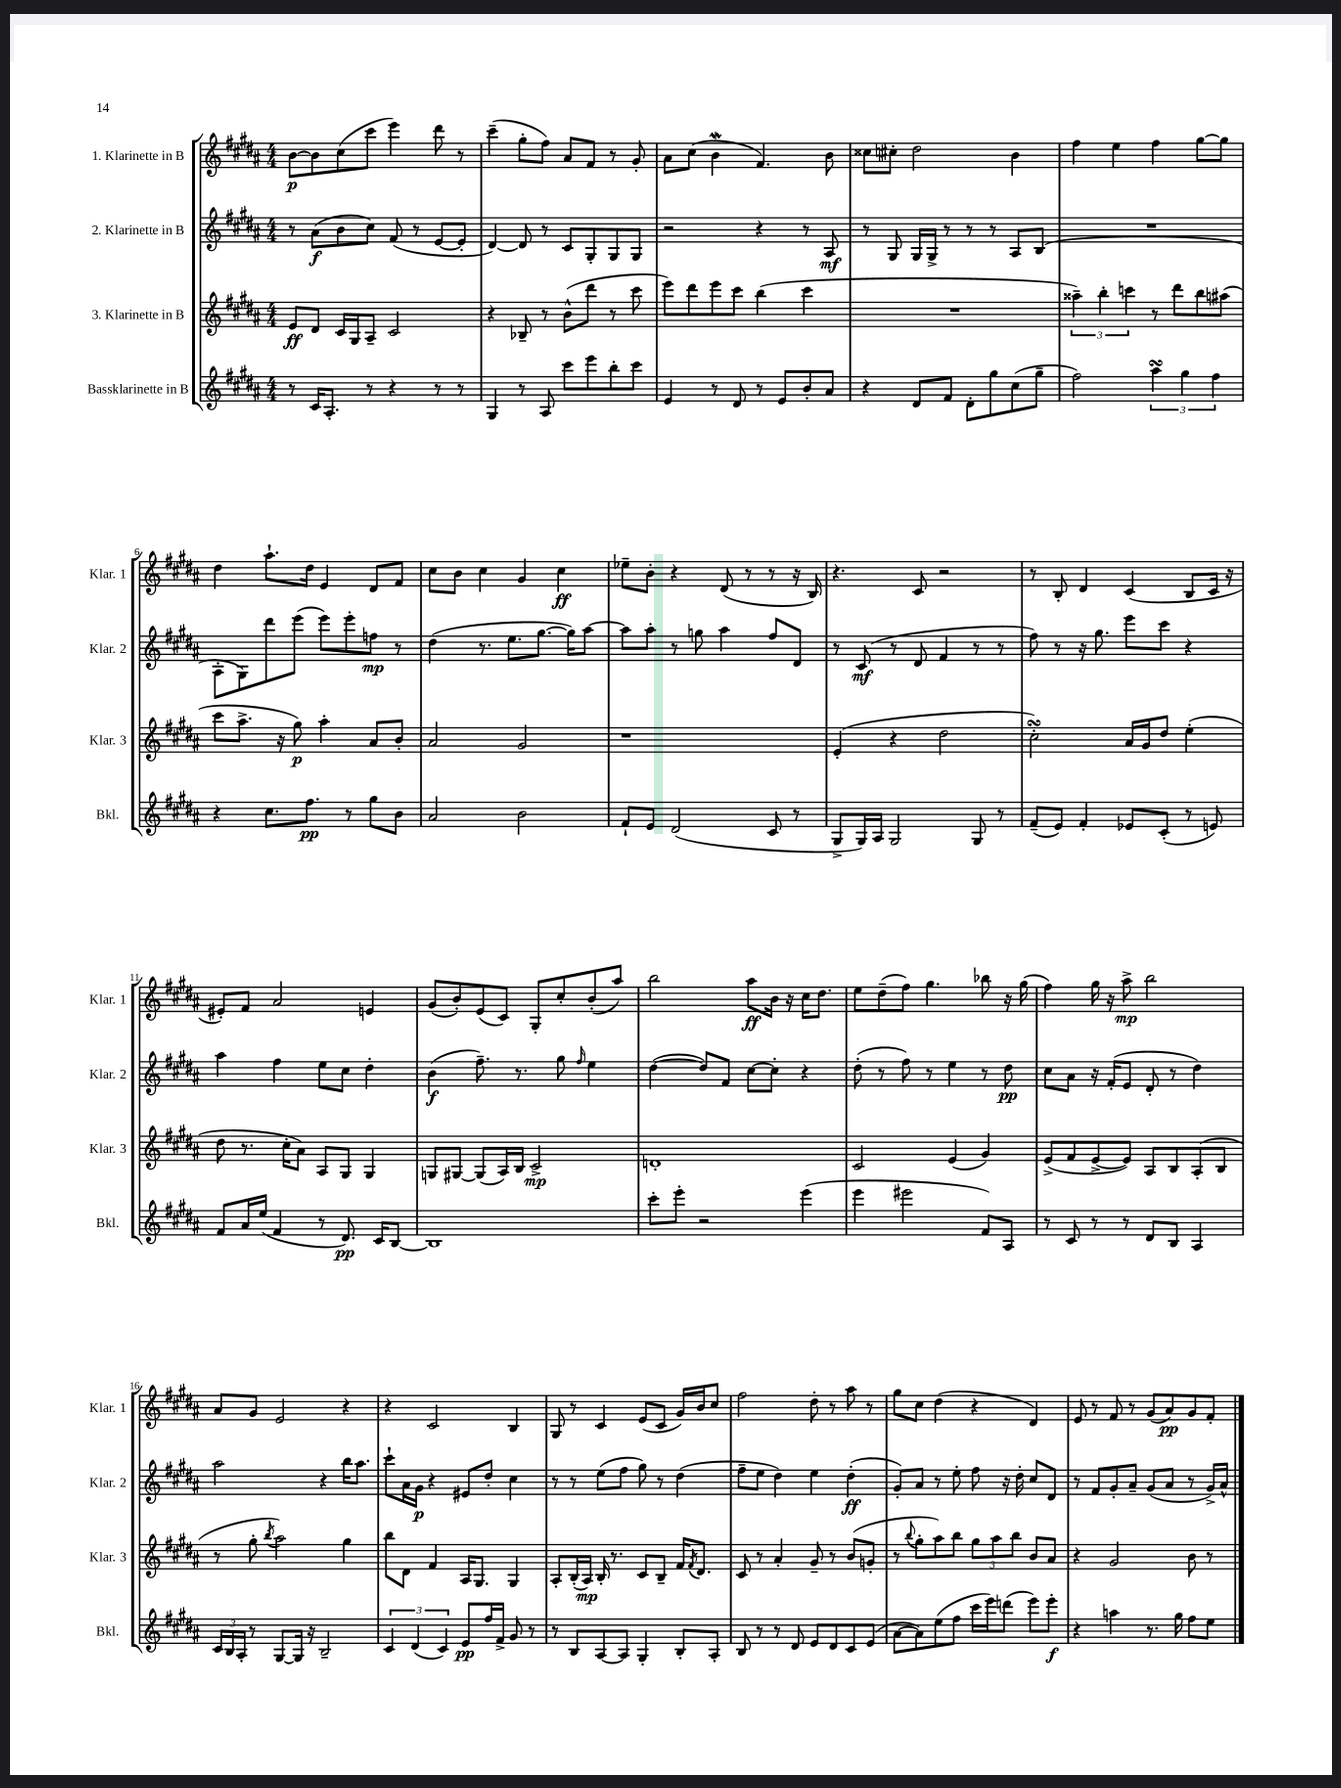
<<
\new StaffGroup <<
\new Staff = "s0" \with { instrumentName = "1. Klarinette in B" shortInstrumentName = "Klar. 1" } {
    \clef treble \key b \major \numericTimeSignature \time 4/4
    b'8~\p b'8 cis''8( cis'''8 e'''4) dis'''8 r8 |
    cis'''4--( gis''8-. fis''8) ais'8 fis'8 r8 gis'8-. |
    ais'8 cis''8( b'4\mordent fis'4.) b'8 |
    cisis''8 cis''8-. dis''2 b'4 |
    fis''4 e''4 fis''4 gis''8~ gis''8 |
    dis''4 ais''8.-! dis''16 e'4 dis'8 fis'8 |
    cis''8 b'8 cis''4 gis'4 cis''4\ff |
    ees''8-- b'8-. r4 dis'8( r8 r8 r16 b16) |
    r4. cis'8 r2 |
    r8 b8-. dis'4 cis'4( b8 cis'16 r16 |
    eis'8-.) fis'8 ais'2 e'4 |
    gis'8( b'8-.) e'8( cis'8) gis8-. cis''8-. b'8-.( ais''8) |
    b''2 ais''8\ff b'16 r16 cis''16 dis''8. |
    e''8 dis''8--( fis''8) gis''4. bes''8 r16 gis''16( |
    fis''4) gis''16 r16 ais''8->\mp b''2 |
    ais'8 gis'8 e'2 r4 |
    r4 cis'2 b4 |
    gis8 r8 cis'4 e'8( cis'8 gis'16) b'16 cis''8 |
    fis''2 dis''8-. r8 ais''8 r8 |
    gis''8 cis''8 dis''4( r4 dis'4) |
    e'8 r8 fis'8 r8 gis'8( ais'8\pp) gis'8 fis'8-. \bar "|." |
}
\new Staff = "s1" \with { instrumentName = "2. Klarinette in B" shortInstrumentName = "Klar. 2" } {
    \clef treble \key b \major \numericTimeSignature \time 4/4
    r8 ais'8\f( b'8 cis''8) fis'8( r8 e'8~ e'8-. |
    dis'4~) dis'8 r8 cis'8 gis8-. gis8 gis8 |
    r2 r4 r8 ais8\mf |
    r8 gis8 gis16 gis16-> r8 r8 r8 ais8 b8( |
    R1 |
    ais8-. gis8) dis'''8 e'''8( e'''8) e'''8-. f''8\mp r8 |
    dis''4( r8. e''8. gis''8.~ gis''16) ais''8~ |
    ais''8 ais''8-. r8 g''8 ais''4 fis''8 dis'8 |
    r8 cis'8\mf( r8 dis'8 fis'4 r8 r8 |
    fis''8) r8 r16 gis''8. e'''8 cis'''8 r4 |
    ais''4 fis''4 e''8 cis''8 dis''4-. |
    b'4\f( fis''8.--) r8. gis''8 \grace { fis''16 } e''4 |
    dis''4~( dis''8) fis'8 cis''8~ cis''8-. r4 |
    dis''8-.( r8 fis''8) r8 e''4 r8 dis''8\pp |
    cis''8 ais'8 r16 fis'16-.( e'8 dis'8-. r8 dis''4) |
    ais''2 r4 b''16 ais''8. |
    cis'''8-! ais'16 gis'16\p r4 eis'8 dis''8-. cis''4 |
    r8 r8 e''8( fis''8 gis''8) r8 dis''4( |
    fis''8-- e''8 dis''4) e''4 dis''4-.\ff( |
    gis'8-.) ais'8 r8 e''8-. fis''8 r16 dis''16-. cis''8 dis'8 |
    r8 fis'8 gis'8-. ais'8-- gis'8( ais'8 r8 gis'16->) ais'16-^ \bar "|." |
}
\new Staff = "s2" \with { instrumentName = "3. Klarinette in B" shortInstrumentName = "Klar. 3" } {
    \clef treble \key b \major \numericTimeSignature \time 4/4
    e'8\ff dis'8 cis'16 gis16 ais8-- cis'2 |
    r4 bes8-- r8 b'8-^( dis'''8 r8 cis'''8 |
    e'''8) dis'''8 e'''8 cis'''8 b''4( cis'''4 |
    R1 |
    \tuplet 3/2 { aisis''4--) b''4-. c'''4 } r8 dis'''8 b''8 ais''8( |
    cis'''8 ais''8.-> r16 gis''8\p) ais''4-. ais'8 b'8-. |
    ais'2 gis'2 |
    r1 |
    e'4-.( r4 dis''2 |
    cis''2-.\turn) ais'16 gis'16 dis''8 e''4-.( |
    dis''8 r8. cis''16-. ais'8) ais8 gis8 gis4 |
    g8 gis8~ gis8( ais16) b16 cis'2->\mp |
    d'1-. |
    cis'2 e'4( gis'4) |
    e'8->( fis'8 e'8~-> e'8) ais8 b8 ais8-.( b8 |
    r8 gis''8-. \acciaccatura { b''8 } ais''2) gis''4 |
    b''8 dis'8 fis'4 ais16 gis8. gis4 |
    ais8-. b16-.( ais16\mp) b16-. r8. cis'8 b8-- fis'16 \acciaccatura { fis'8 } dis'8. |
    cis'8 r8 ais'4-. gis'8-- r8 b'8( g'8-. |
    r8 \appoggiatura { b''8 } gis''8-. ais''8) b''8 \tuplet 3/2 { gis''8 ais''8 b''8 } b'8 ais'8 |
    r4 gis'2 b'8 r8 \bar "|." |
}
\new Staff = "s3" \with { instrumentName = "Bassklarinette in B" shortInstrumentName = "Bkl." } {
    \clef treble \key b \major \numericTimeSignature \time 4/4
    r8 cis'16 ais8.-. r8 r4 r8 r8 |
    gis4 r8 ais8 cis'''8 e'''8 b''8-. cis'''8 |
    e'4 r8 dis'8 r8 e'8 b'8-. ais'8 |
    r4 dis'8 fis'8 dis'8-. gis''8 cis''8( gis''8-- |
    fis''2) \tuplet 3/2 { ais''4\turn gis''4 fis''4 } |
    r4 cis''8. fis''8.\pp r8 gis''8 b'8 |
    ais'2 b'2 |
    fis'8-! e'8 dis'2( cis'8 r8 |
    gis8-> gis16) ais16 gis2 gis8 r8 |
    fis'8--( e'8) fis'4-. ees'8 cis'8-.( r8 e'8) |
    fis'8 ais'16 e''16( fis'4 r8 dis'8.\pp) cis'16 b8~ |
    b1 |
    cis'''8-. e'''8-. r2 e'''4( |
    e'''4 eis'''2 fis'8) ais8 |
    r8 cis'8 r8 r8 dis'8 b8 ais4 |
    \tuplet 3/2 { cis'16 b16 ais16-. } r8 gis8~ gis16 r16 b2-- |
    \tuplet 3/2 { cis'4 dis'4( cis'4) } e'8\pp fis''16 fis'16-> gis'8 r8 |
    r8 b8 ais8~ ais8 gis4-. b8-. ais8-. |
    b8 r8 r8 dis'8 e'8 dis'8 cis'8 e'8( |
    ais'8~ ais'8) e''8( fis''8 cis'''16 e'''16) d'''8( e'''8) e'''8-.\f |
    r4 a''4 r8. gis''16 fis''8 e''8 \bar "|." |
}
>>
>>
